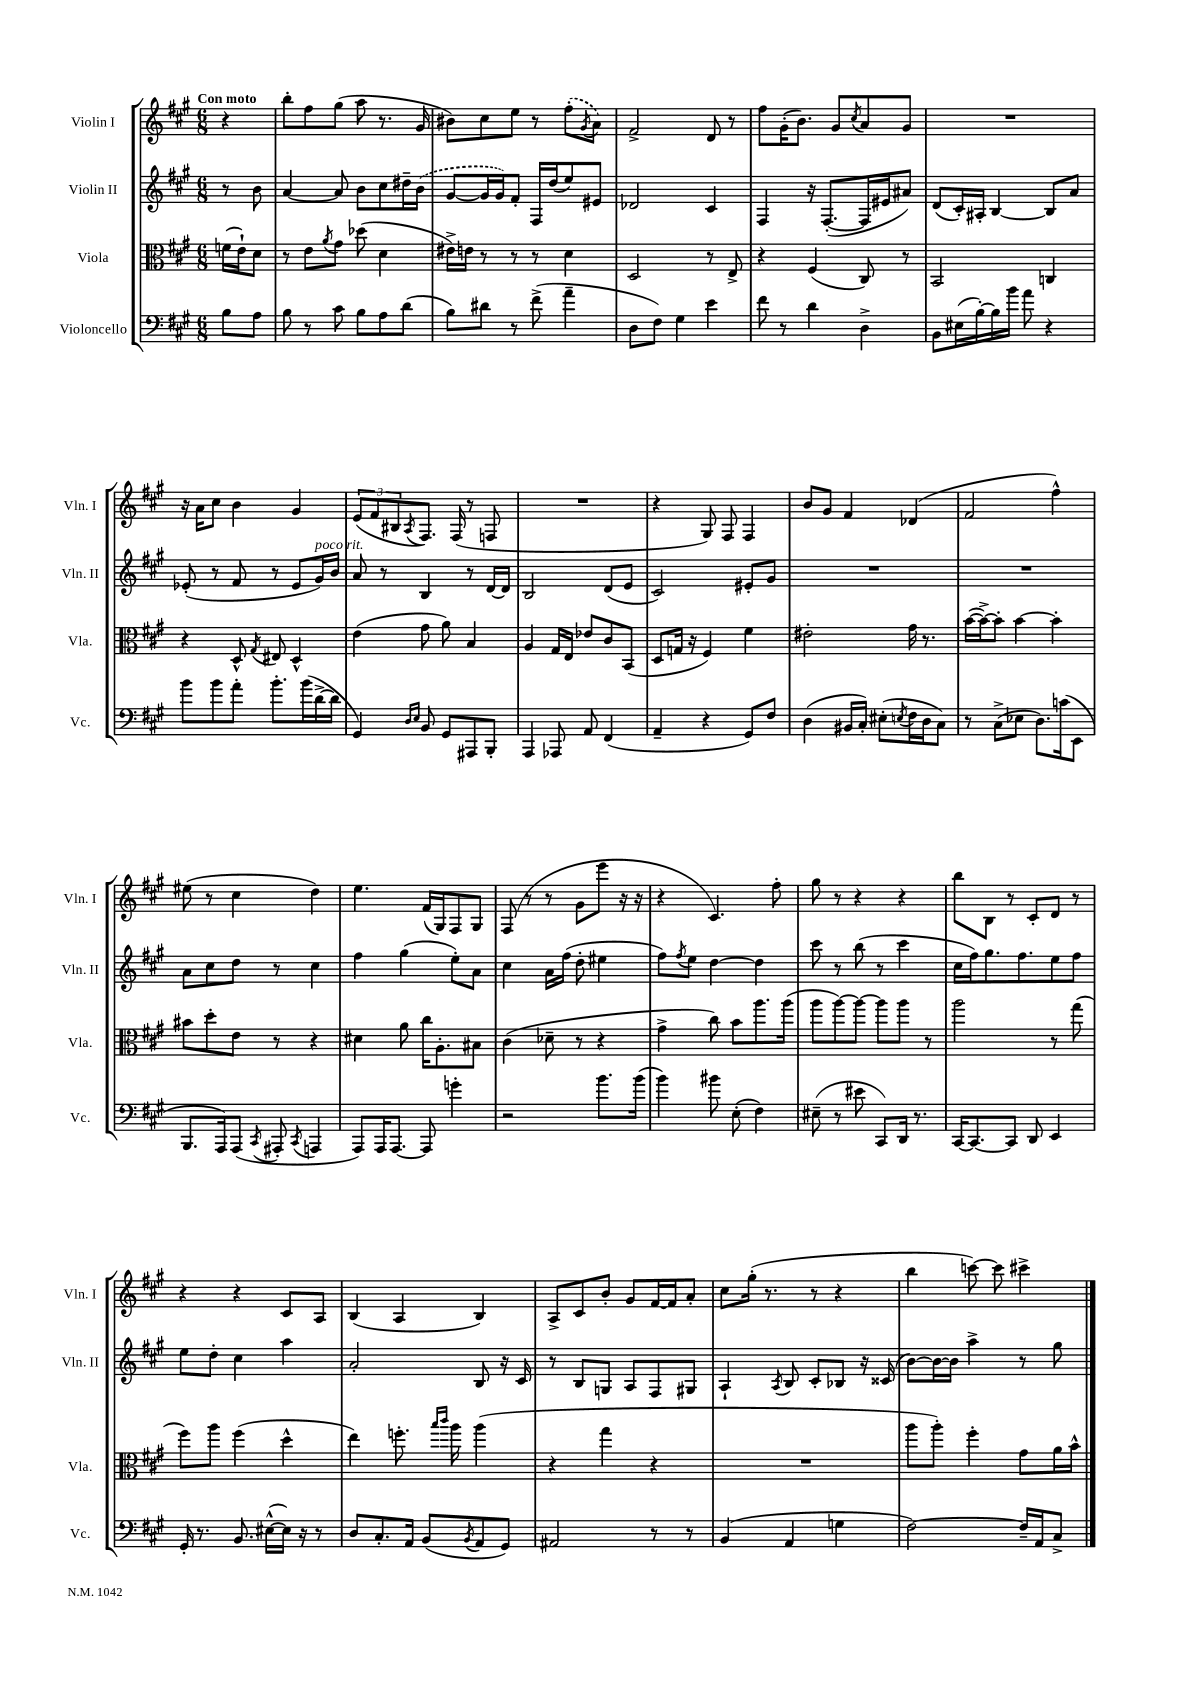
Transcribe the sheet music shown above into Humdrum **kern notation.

**kern	**kern	**kern	**kern
*staff4	*staff3	*staff2	*staff1
*clefF4	*clefC3	*clefG2	*clefG2
*k[f#c#g#]	*k[f#c#g#]	*k[f#c#g#]	*k[f#c#g#]
*M6/8	*M6/8	*M6/8	*M6/8
8B	(16f	8r	4r
.	16e`)	.	.
8A	8d	8b	.
=	=	=	=
8B	8r	[4a	8bb'
8r	8e	.	8ff#
.	8qa	.	.
8c#	8g#	8a]	(8gg#
8B	(8dd-	8b	8aa
8A	4d	8cc#	8.r
(8d	.	16dd#~	.
.	.	(16b	16g#
=	=	=	=
8B)	16e#^)	[8g#	8b#)
.	16e	.	.
8d#	8r	16g#]	8cc#
.	.	16g#)	.
8r	8r	8f#'	8ee
(8f#^	8r	16F#	8r
.	.	(16dd	.
4a~	4d	8ee)	(8ff#'
.	.	.	8qg#
.	.	8e#	8a)
=	=	=	=
8D	2D	2d-	2f#^
8F#)	.	.	.
4G#	.	.	.
4e	8r	4c#	8d
.	8E^	.	8r
=	=	=	=
8f#	4r	4F#	8ff#
8r	.	.	(16g#'
.	.	.	8.b)
4d	(4F#	16r	.
.	.	([8.F#'	.
.	.	.	8g#
.	.	.	8qcc#
4D^	8C#)	16F#]	8a
.	.	16e#	.
.	8r	8a#)	8g#
=	=	=	=
8BB	2BB	(8d	2.r
(16E#	.	16c#')	.
[16B')	.	16A#'	.
16B]	.	[4B	.
16b	.	.	.
8a	.	.	.
4r	4C	8B]	.
.	.	8a	.
=	=	=	=
8b	4r	(8e-'	16r
.	.	.	16a
8b	.	8r	8cc#
8a'	8D^^	8f#	4b
.	8qG#	.	.
8.b'	8E#	8r	.
.	4D^^	8e-	4g#
(16b	.	.	.
[16d^	.	16g#)	.
16d]	.	16b	.
=	=	=	=
4GG#)	(4e	8a	(12e
.	.	.	12f#
.	.	8r	.
.	.	.	12B#
16qqD	.	.	.
16qqE	.	.	8qA
8BB	8g#	4B	8.F#)
8GG#	8a)	.	.
.	.	.	(16F#
8AAA#	4B	8r	8r
8BBB'	.	[16d	8F
.	.	16d]	.
=	=	=	=
4AAA	4A	2B	2.r
8AAA-	16G#	.	.
.	16E	.	.
8AA	8e-	.	.
(4FF#	8c#	(8d	.
.	(8BB	8e	.
=	=	=	=
4AA~	8D	2c#)	4r
.	16G	.	.
.	16r	.	.
4r	4F#)	.	8G#)
.	.	.	8F#
8GG#)	4f#	8e#'	4F#
8F#	.	8g#	.
=	=	=	=
(4D	2e#'	2.r	8b
.	.	.	8g#
16BB#	.	.	4f#
16C#')	.	.	.
(8E#'	.	.	.
8qE	.	.	.
16F#	16g#	.	(4d-
16D	8.r	.	.
8C#)	.	.	.
=	=	=	=
8r	([16b	2.r	2f#
.	16b^_)	.	.
(8C#^	8b']	.	.
8E-	[4b	.	.
8.D)	.	.	.
.	4b']	.	4ff#^^)
(16c	.	.	.
8EE	.	.	.
=	=	=	=
8.BBB	8b#	8a	(8ee#
.	8dd'	8cc#	8r
16AAA)	.	.	.
(8AAA	8e	8dd	4cc#
8qCC#	.	.	.
8AAA#'	8r	8r	.
8qCC#	.	.	.
4AAA	4r	4cc#	4dd)
=	=	=	=
8AAA)	4d#	4ff#	4.ee
16AAA	.	.	.
[8.AAA	.	.	.
.	8a	(4gg#	.
8AAA]	16cc#	.	(16f#
.	8.A'	.	16G#)
4g'	.	8ee')	8F#
.	8B#	8a	8G#
=	=	=	=
2r	(4c#	4cc#	(8F#
.	.	.	8r
.	8d-~	16a	8r
.	.	(16ff#	.
.	8r	8dd'	8g#
8.b	4r	4ee#	8eee
.	.	.	16r
(16b	.	.	16r
=	=	=	=
4b)	4g#^	8ff#)	4r
.	.	8qff#	.
.	.	8ee	.
8b#	8cc#)	[4dd	4.c#)
(8E'	8b	.	.
4F#)	8.aa	4dd]	.
.	.	.	8ff#'
.	(16aa	.	.
=	=	=	=
(8E#~	8aa	8ccc#	8gg#
8r	[8aa)	8r	8r
8e#	8aa_	(8bb	4r
8CC#)	8aa]	8r	.
16DD	8aa	4ccc#	4r
8.r	.	.	.
.	8r	.	.
=	=	=	=
[16CC#	2aa	16cc#	8bb
8.CC#_	.	16ff#)	.
.	.	8.gg#	8B
8CC#]	.	.	8r
.	.	8.ff#	.
8DD	.	.	8c#'
4EE	8r	8ee	8d
.	(8gg#	8ff#	8r
=	=	=	=
16GG#'	8ff#)	8ee	4r
8.r	.	.	.
.	8aa	8dd'	.
8.BB	(4ff#	4cc#	4r
([16E#^^	.	.	.
16E#])	4dd^^	4aa	8c#
16r	.	.	.
8r	.	.	8A
=	=	=	=
8D	4ee)	2a'	(4B
8.C#'	.	.	.
.	8.ff'	.	4A
16AA	.	.	.
(8BB	.	.	.
.	16qqbb	.	.
.	16qqccc#	.	.
.	16aa	.	.
8qBB	.	.	.
8AA	(4aa	8B	4B)
8GG#)	.	16r	.
.	.	16c#	.
=	=	=	=
2AA#	4r	8r	8A^
.	.	8B	8c#
.	4gg#	8G	8b'
.	.	8A	8g#
8r	4r	8F#	[16f#
.	.	.	16f#]
8r	.	8G#	8a'
=	=	=	=
(4BB	2.r	4A`	8cc#
.	.	.	(16gg#'
.	.	.	8.r
.	.	8qA	.
4AA	.	8B	.
.	.	8c#'	8r
4G	.	8B-	4r
.	.	16r	.
.	.	(16c##	.
=	=	=	=
[2F#)	8aa	[8b)	4bb
.	8aa')	16b_	.
.	.	16b]	.
.	4ff#'	4aa^	[8ccc)
.	.	.	8ccc]
16F#~]	8g#	8r	4ccc#^
16AA	.	.	.
8C#^	16a	8gg#	.
.	16b^^	.	.
==	==	==	==
*-	*-	*-	*-
